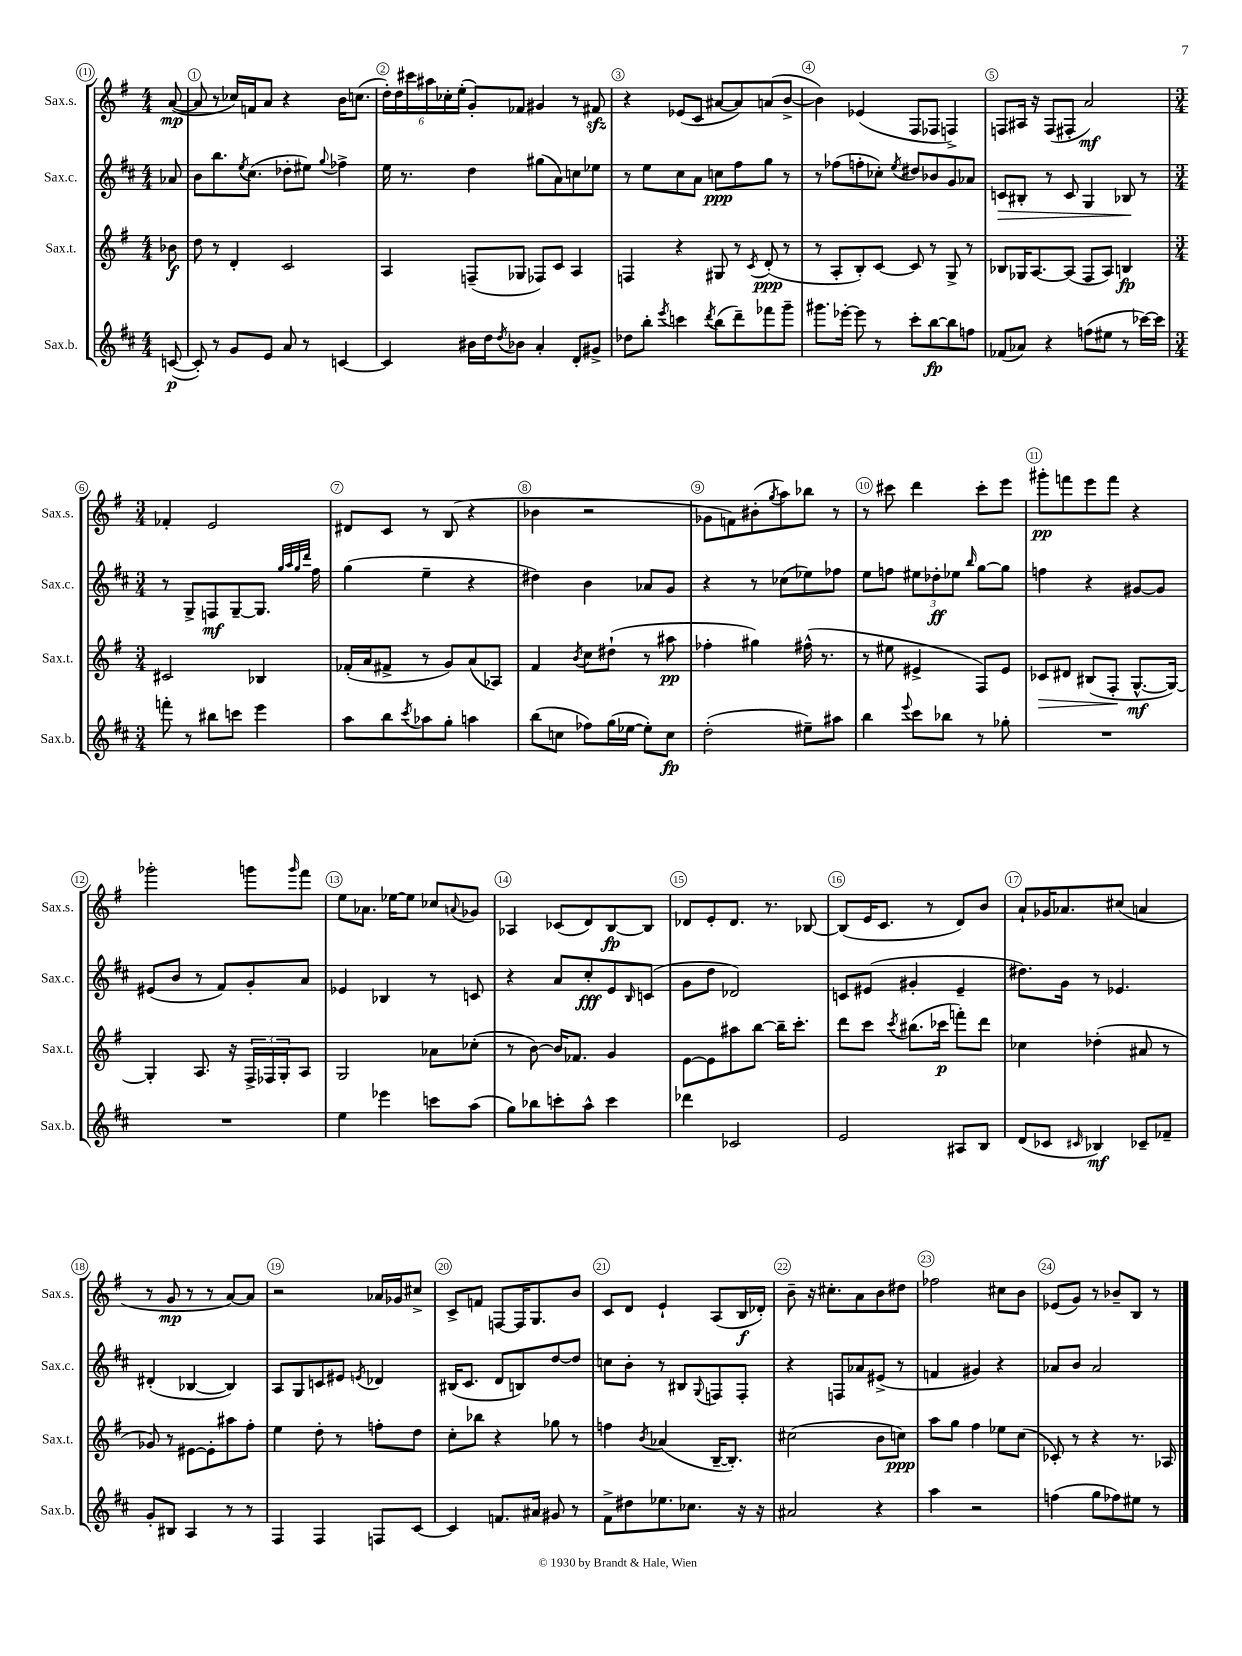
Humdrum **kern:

**kern	**kern	**kern	**kern
*staff4	*staff3	*staff2	*staff1
*clefG2	*clefG2	*clefG2	*clefG2
*k[f#c#]	*k[f#]	*k[f#c#]	*k[f#]
*M4/4	*M4/4	*M4/4	*M4/4
([8c/	8b-\	8a-/	([8a/
=	=	=	=
8c'/])	8dd\	8b\L	8a/]
8r	8r	8.bb\	8r
8g/L	4d'/	.	16cc-/LL)
.	.	8qee/	.
.	.	(8.cc#\J	16f/J
8e/J	.	.	8a/J
8a/	2c/	8dd-'\L	4r
8r	.	8ee#\J)	.
.	.	8qqgg/	.
[4c/	.	4ff-^\	16b\LK
.	.	.	(8.cc\J
=	=	=	=
4c/]	4A/	16ee\	24dd'\LL)
.	.	.	24dd\
.	.	8.r	.
.	.	.	24ccc#\
.	.	.	24aa#\
.	.	.	24cc-'\
.	.	.	(24ee'\JJ
16b#\LL	(8F~/L	4dd\	8g'/L)
16dd\J	.	.	.
8qdd/	.	.	.
8b-\J	8G-/J	.	8f-/J
4a'/	8F-/L)	(8gg#\L	4g#/
.	8c/J	8a\)	.
8d'/L	4A/	8cc\	8r
8g#^/J	.	8ee-\J	8f#/
=	=	=	=
8dd-\L	4F/	8r	4r
8bb'\J	.	8ee\L	.
8qeee/	.	.	.
4ccc\	4r	8cc#\	(8e-/L
.	.	8a\J	8c/J
8qddd/	.	.	.
(8bb\L	8G#/	8cc\L	[8a#/L
8ddd~\)	8r	8ff#\	8a#/])
.	8qc/	.	.
8fff-\	(8d'/	8gg\J	(8a/
8ggg~\J	8r	8r	[8b^/J
=	=	=	=
8.ggg#\L	8r	8r	4b\])
.	8A'/L	(8ff-\L	.
[16eee-'\Jk	.	.	.
8eee-\]	8B'/)	8ff'\	(4e-/
8r	[8c/J	8cc-'\J)	.
.	.	8qee/	.
8ccc#'\L	8c/]	8dd#/L	8F#/L
[8bb\	8r	8b-/	8F-/J
8bb\]	8G^/	8g/	4F^/)
8ff\J	8r	8a-/J	.
=	=	=	=
(8f-/L	8B-/L	8c/L	8F/L
8a-/J)	16G-/K	8B#'/J	16A#/Jk
.	[8.A/	.	16r
4r	.	8r	(8F/L
.	(8A/]J	8c/	8F#'/J
(8ff\L	8F#/L	4G/	2a/)
8ee#\J	8A/J)	.	.
8r	4B/	8B-/	.
[16ccc-\LL)	.	8r	.
16ccc-\]JJ	.	.	.
=	=	=	=
*M3/4	*M3/4	*M3/4	*M3/4
8fff'\	2c#/	8r	4f-'/
8r	.	8G^/L	.
8bb#\L	.	8F/	2e/
8ccc\J	.	[8G~/	.
4eee\	4B-/	8.G/]J	.
.	.	32qqgg/LLL	.
.	.	32qqaa/	.
.	.	32qqgg/	.
.	.	32qqddd/JJJ	.
.	.	16ff#\	.
=	=	=	=
8aa\L	(16f-'/LL	(4gg\	8d#/L
.	16a/J	.	.
8bb\	8f#^/J	.	8c/J
8qccc#/	.	.	.
8aa-\	8r	4ee~\	8r
8gg'\J	8g/L)	.	(8B/
4aa\	(8a/	4r	4r
.	8A-/J)	.	.
=	=	=	=
(8bb\L	4f#/	4dd#\)	4b-\
8cc\J	.	.	.
.	8qb/	.	.
8ff-\L)	8cc\L	4b\	2r
(16gg\L	(8dd#`\J	.	.
[16ee-\JJ	.	.	.
8ee-'\]L)	8r	8a-/L	.
8cc\J	8aa#\	8g/J	.
=	=	=	=
(2dd'\	4ff-'\	4r	8g-\L
.	.	.	8f\)
.	4gg#\)	8r	(8b#'\
.	.	.	8qgg/
.	.	(8cc-\L	8aa\)
8ee#~\L)	(16ff#^^\	8ee-\)	8bb-\J
.	8.r	.	.
8aa#\J	.	8ff-\J	8r
=	=	=	=
4bb\	8r	8ee\L	8r
.	8ee#\	8ff\J	8ccc#\
8qqeee/	.	.	.
8ccc#\L	4e#^/	12ee#\L	4ddd\
.	.	12dd-'\	.
8bb-\J	.	.	.
.	.	12ee-\J	.
.	.	16qqbb/	.
8r	8F#/L)	[8gg\L	8ccc#'\L
8gg-'\	8e#/J	8gg\]J	8eee\J
=	=	=	=
2.r	8c-/L	4ff\	8ggg#'\L
.	8d#/J	.	8fff\
.	(8B#/L	4r	8eee\
.	8F#'/J	.	8fff\J
.	[8.G^^/L	[8g#/L	4r
.	.	8g#/]J	.
.	16G/_Jk)	.	.
=	=	=	=
2.r	4G'/]	(8e#/L	2ggg-'\
.	.	8b/J	.
.	8.A/	8r	.
.	.	8f#/L)	.
.	16r	.	.
.	24F#^/LL	8g'/	8ggg\L
.	24F-/	.	.
.	24G'/J	.	.
.	.	.	16qqggg/
.	8A/J	8a/J	8fff#\J
=	=	=	=
4ee\	2G/	4e-/	8ee\L
.	.	.	8.a-\J
4eee-\	.	4B-/	.
.	.	.	[16ee-\LK
.	.	.	8ee-\]J
8ccc\L	8a-\L	8r	8cc-/L
.	.	.	8qqa/
(8aa\J	(8cc-'\J	8c/	8g-/J
=	=	=	=
8gg\L)	8r	4r	4A-/
8bb-\	[8b\)	.	.
8ccc'\	16b/]LK	8a/L	(8c-/L
.	8.f-/J	.	.
8aa^^\J	.	8cc#'/	8d/)
4ccc\	4g/	8e/	[8B/
.	.	16qqB/	.
.	.	(8c/J	8B/]J
=	=	=	=
4ddd-\	[8e\L	8g\L	8d-/L
.	8e\]	8dd\J	8e'/
2c-/	8aa#\	2d-/)	8.d-/J
.	[8bb\J	.	.
.	.	.	8.r
.	16bb~\]LK	.	.
.	8.ccc'\J	.	.
.	.	.	[8B-/
=	=	=	=
2e/	8ddd\L	8c/L	(8B-/]L
.	8ccc\J	(8e#/J	16e/K
.	.	.	8.c/J
.	8qccc/	.	.
.	(8.bb#\L	4g#'/	.
.	.	.	8r
.	16ccc-\Jk	.	.
8A#/L	8fff'\L)	4e#~/	8d/L)
8B/J	8ddd\J	.	8b/J
=	=	=	=
(8d/L	4cc-\	8.dd#\L)	8a`/L
8c-/J	.	.	16g-/K
.	.	16g\Jk	8.a-/
16qqc#/	.	.	.
4B-/)	(4dd-'\	8r	.
.	.	4.e-/	(8cc#/J
8c-~/L	8a#/	.	4a/
8f-~/J	8r	.	.
=	=	=	=
8g'/L	8g-/)	(4d#'/	8r
8B#/J	8r	.	8g/
4A/	[8e#\L	[4B-/	8r
.	8e#'\]	.	8r
8r	8aa#\	4B-/])	[8a/L)
8r	8ff#'\J	.	8a/]J
=	=	=	=
4F#/	4ee\	8A/L	2r
.	.	8G/	.
4F#/	8dd'\	8c/	.
.	8r	8e#/J	.
.	.	8qe/	.
8F/L	8ff'\L	4d-/	16a-/LL
.	.	.	16g-/J
[8c#/J	8dd\J	.	8cc#^/J
=	=	=	=
4c#/]	8cc'\L	(16B#/LK	8c^/L
.	.	8.c#/J	.
.	8bb-\J	.	8f/J
8.f/L	4r	8d/L	[8F/L
.	.	8B/)	16F/]K
16a#/Jk	.	.	8.G/
8g#/	8gg-\	[8dd/	.
8r	8r	8dd/]J	8b/J
=	=	=	=
8f#^\L	4ff\	8cc\L	8c/L
8dd#\	.	8b'\J	8d/J
.	8qb/	.	.
8.ee-\	(4a-/	8r	4e`/
.	.	8B#/L	.
8.cc-\J	.	.	.
.	.	8qqG/	.
.	[16B~/LK	8F/	(8A/L
.	8.B'/]J)	.	.
16r	.	8F'/J	16B/L
16r	.	.	16d-'/JJ)
=	=	=	=
2a#/	(2cc#\	4r	8b~\
.	.	.	16r
.	.	.	8.cc#'\L
.	.	8F/L	.
.	.	8a-/	8a\
4r	8b\L	(8e#^/J	8b\
.	8cc\J)	8r	8dd#\J
=	=	=	=
4aa\	8aa\L	4f/	2ff-\
.	8gg\J	.	.
2r	4ff#\	4g#/)	.
.	8ee-\L	4r	8cc#\L
.	(8cc\J	.	8b\J
=	=	=	=
(4ff\	8c-'/)	8a-/L	(8e-/L
.	8r	8b/J	8g/J)
8gg\L	4r	2a-/	8r
8ff-\)	.	.	8b-~/L
8ee#\J	8.r	.	8B/J
8r	.	.	8r
.	16A-/	.	.
==	==	==	==
*-	*-	*-	*-
